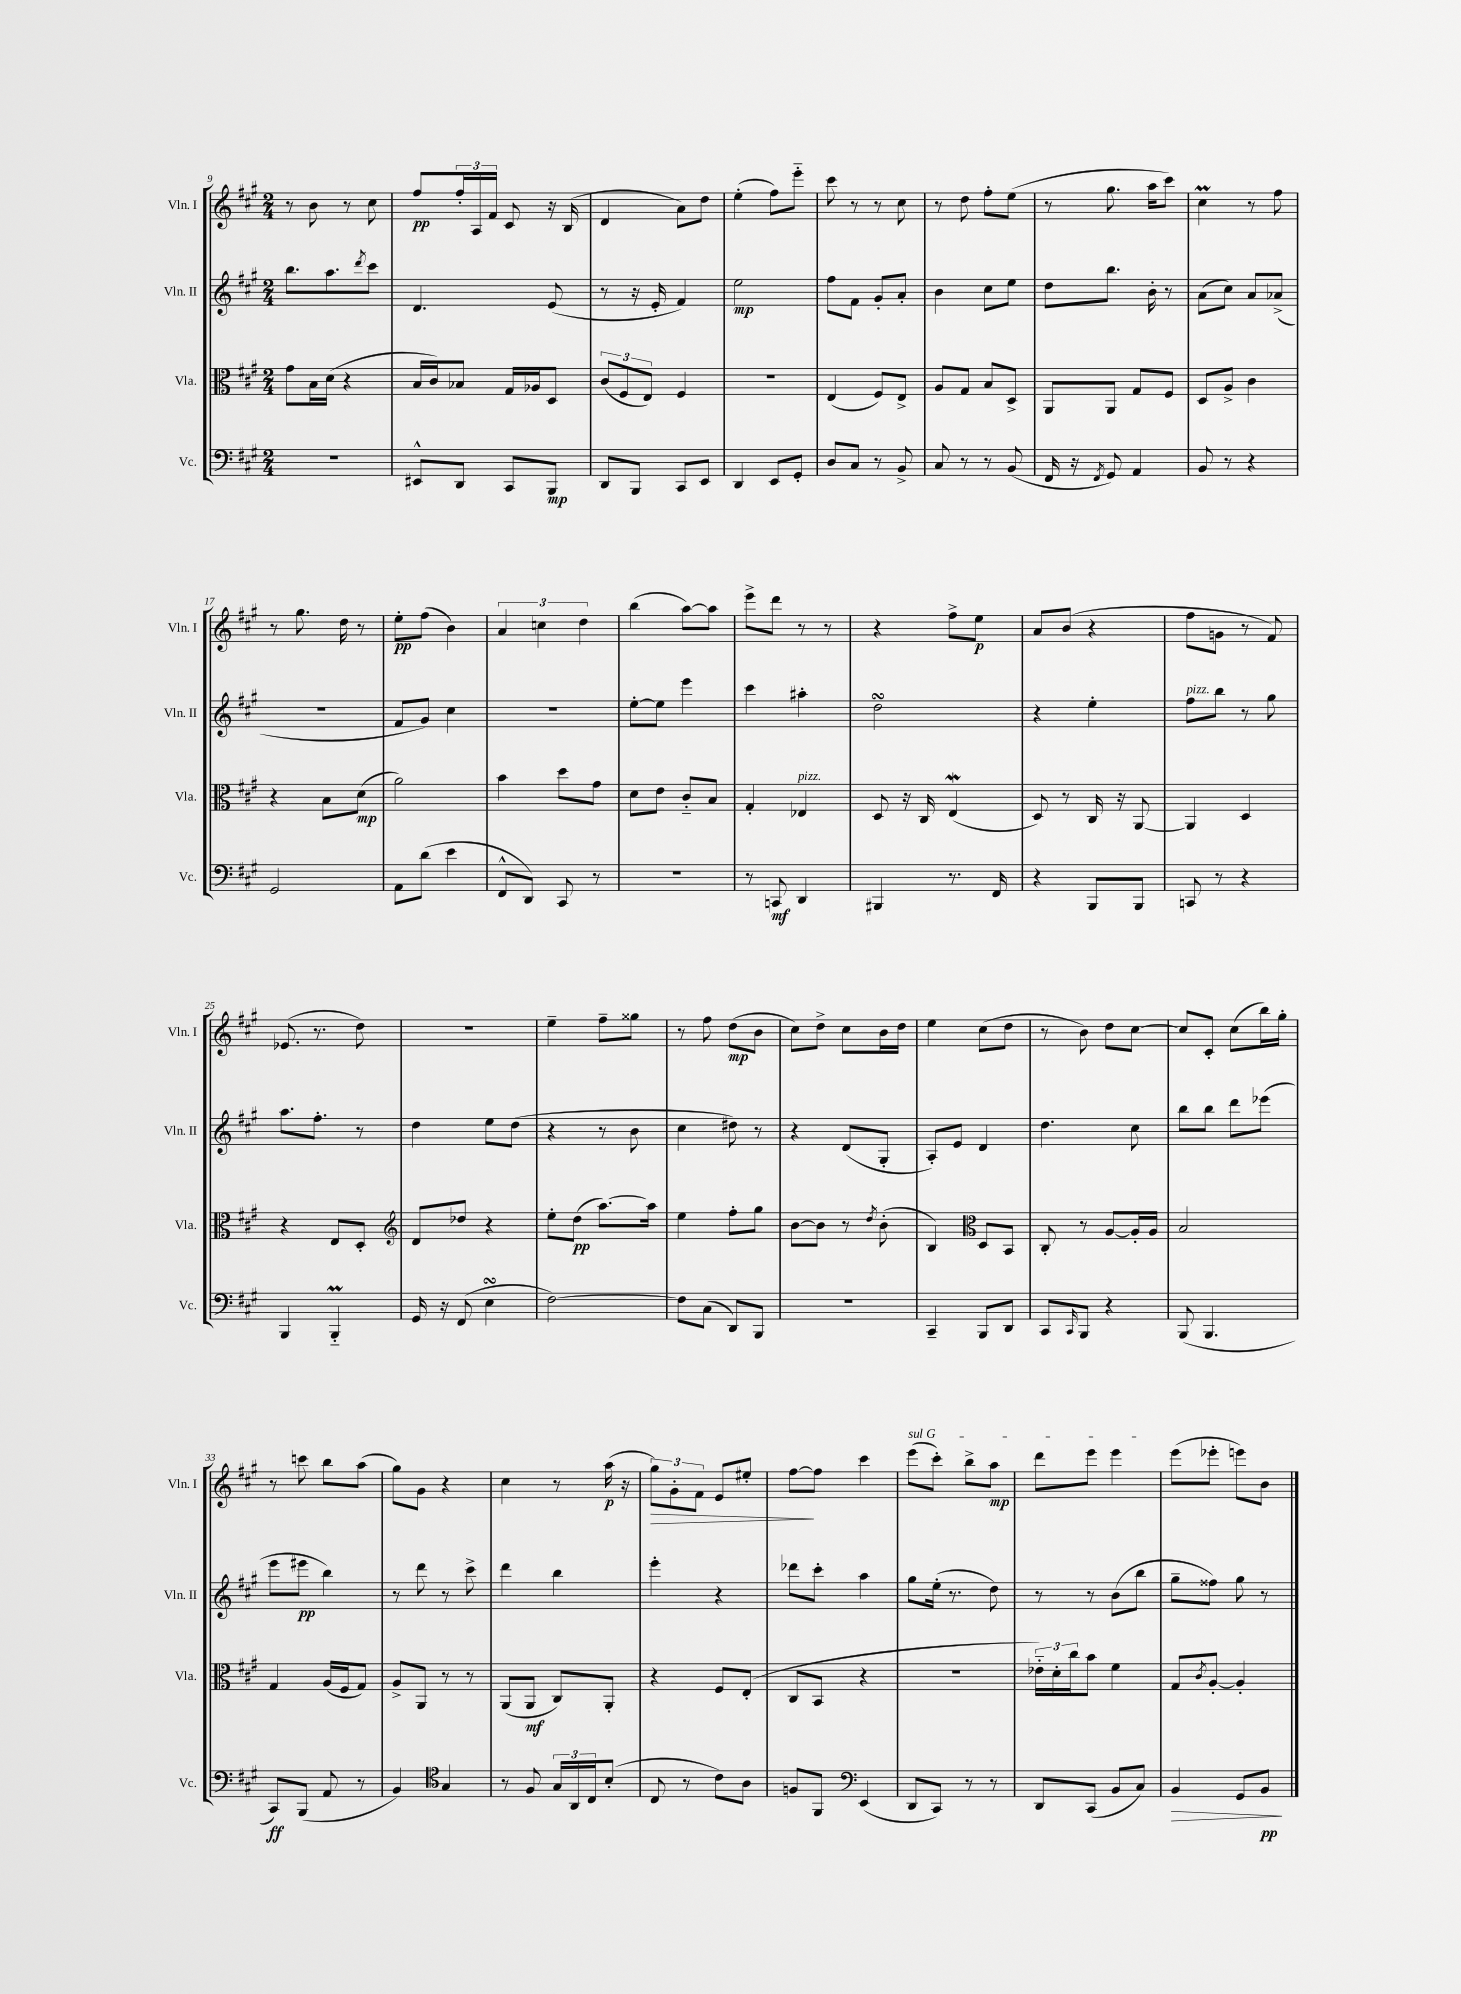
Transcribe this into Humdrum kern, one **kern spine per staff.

**kern	**kern	**kern	**kern
*staff4	*staff3	*staff2	*staff1
*clefF4	*clefC3	*clefG2	*clefG2
*k[f#c#g#]	*k[f#c#g#]	*k[f#c#g#]	*k[f#c#g#]
*M2/4	*M2/4	*M2/4	*M2/4
2r	8g#\L	8.bb\L	8r
.	16B\L	.	8b\
.	(16d\JJ	8.aa\	.
.	4r	.	8r
.	.	8qddd/	.
.	.	8ccc#\J	8cc#\
=	=	=	=
8EE#^^/L	16B/LL	4.d/	8ff#/L
.	16c#/J)	.	.
8DD/J	8B-/J	.	24ff#'/L
.	.	.	24A/
.	.	.	24f#/JJ
8CC#/L	16G#/LL	.	8c#/
.	16A-/J	.	.
8BBB/J	8D/J	(8e/	16r
.	.	.	(16B/
=	=	=	=
8DD/L	(12c#/L	8r	4d/
.	12F#/	.	.
8BBB/J	.	16r	.
.	12E/J)	.	.
.	.	16e'/	.
8CC#/L	4F#/	4f#/)	8a\L)
8EE/J	.	.	8dd\J
=	=	=	=
4DD/	2r	2ee\	(4ee'\
8EE/L	.	.	8ff#\L)
8GG#'/J	.	.	8eee'~\J
=	=	=	=
8D/L	(4E/	8ff#\L	8ccc#\
8C#/J	.	8f#\J	8r
8r	8F#/L)	8g#'/L	8r
8BB^/	8E^/J	8a'/J	8cc#\
=	=	=	=
8C#/	8A/L	4b\	8r
8r	8G#/J	.	8dd\
8r	8B/L	8cc#\L	8ff#'\L
(8BB/	8D^/J	8ee\J	(8ee\J
=	=	=	=
16FF#/	8AA/L	8dd\L	8r
16r	.	.	.
8qFF#/	.	.	.
8GG#/)	8AA/J	8.bb\J	8.gg#\
4AA/	8G#/L	.	.
.	.	16b'\	16aa\LK
.	8F#/J	8r	8ccc#\J)
=	=	=	=
8BB/	8D/L	(8a\L	4cc#\
8r	8A^/J	8cc#\J)	.
4r	4c#\	8a/L	8r
.	.	(8a-^/J	8ff#\
=	=	=	=
2GG#/	4r	2r	8r
.	.	.	8.gg#\
.	8B\L	.	.
.	.	.	16dd\
.	(8d\J	.	8r
=	=	=	=
8AA\L	2a\)	8f#/L	8ee'\L
(8d\J	.	8g#/J)	(8ff#\J
4e\	.	4cc#\	4b\)
=	=	=	=
8FF#^^/L	4b\	2r	6a/
8DD/J)	.	.	.
.	.	.	6cc\
8CC#/	8dd\L	.	.
.	.	.	6dd\
8r	8g#\J	.	.
=	=	=	=
2r	8d\L	[8ee'\L	(4bb\
.	8e\J	8ee\]J	.
.	8c#'~/L	4eee\	[8aa\L)
.	8B/J	.	8aa\]J
=	=	=	=
8r	4G#'/	4ccc#\	8eee^\L
8CC/	.	.	8ddd\J
4DD/	4E-/	4aa#'\	8r
.	.	.	8r
=	=	=	=
4BBB#/	8D/	2dd\	4r
.	16r	.	.
.	16C#/	.	.
8.r	(4E/	.	8ff#^\L
.	.	.	8ee\J
16FF#/	.	.	.
=	=	=	=
4r	8D/)	4r	8a/L
.	8r	.	(8b/J
8BBB/L	16C#/	4ee'\	4r
.	16r	.	.
8BBB/J	[8AA/	.	.
=	=	=	=
8CC/	4AA/]	8ff#\L	8ff#\L
8r	.	8bb\J	8g\J
4r	4D/	8r	8r
.	.	8gg#\	8f#/)
=	=	=	=
4BBB/	4r	8.aa\L	(8.e-/
.	.	8.ff#'\J	8.r
4BBB'~/	8E/L	.	.
.	8D'/J	8r	8dd\)
=	=	=	=
*	*clefG2	*	*
16GG#/	8d/L	4dd\	2r
16r	.	.	.
(8FF#/	8dd-/J	.	.
4E\	4r	8ee\L	.
.	.	(8dd\J	.
=	=	=	=
[2F#\)	8ee'\L	4r	4ee~\
.	(8dd\J	.	.
.	[8.aa\L)	8r	8ff#~\L
.	.	8b\	8gg##\J
.	16aa\]Jk	.	.
=	=	=	=
8F#\]L	4ee\	4cc#\	8r
(8C#\J	.	.	8ff#\
8DD/L)	8ff#'\L	8dd#\)	(8dd\L
8BBB/J	8gg#\J	8r	8b\J
=	=	=	=
2r	[8b\L	4r	8cc#\L)
.	8b\]J	.	8dd^\J
.	8r	(8d/L	8cc#\L
.	8qdd/	.	.
.	(8b'\	8G#'/J	16b\L
.	.	.	16dd\JJ
=	=	=	=
4CC#~/	4B/)	8A'/L)	4ee\
.	.	8e/J	.
*	*clefC3	*	*
8BBB/L	8D/L	4d/	(8cc#\L
8DD/J	8BB/J	.	8dd\J
=	=	=	=
8CC#/L	8C#'/	4.dd\	8r
16qqCC#/	.	.	.
8BBB/J	8r	.	8b\)
4r	[8A/L	.	8dd\L
.	16A'/]L	8cc#\	[8cc#\J
.	16A/JJ	.	.
=	=	=	=
(8BBB/	2B/	8bb\L	8cc#/]L
4.BBB/	.	8bb\J	8c#'/J
.	.	8ddd\L	(8cc#\L
.	.	(8eee-\J	16bb\L)
.	.	.	16gg#'\JJ
=	=	=	=
8CC#/L)	4G#/	8eee\L	8r
(8BBB/J	.	8eee#\J	8ccc\
8AA/	(16A/LL	4bb\)	8bb\L
.	16F#/J	.	.
8r	8G#/J)	.	(8aa\J
=	=	=	=
4BB/)	8A^/L	8r	8gg#\L)
.	8AA/J	8ddd\	8g#\J
*clefC4	*	*	*
4G#/	8r	8r	4r
.	8r	8ccc#^\	.
=	=	=	=
8r	(8AA/L	4ddd\	4cc#\
8F#/	8AA/J	.	.
24G#/LL	8C#/L)	4bb\	8r
24AA/	.	.	.
24C#/J	.	.	.
(8B'/J	8AA'/J	.	(16aa\
.	.	.	16r
=	=	=	=
8C#/	4r	4eee'\	12gg#\L)
.	.	.	12g#'\
8r	.	.	.
.	.	.	12f#\J
8c#\L)	8F#/L	4r	8e/L
8A\J	(8E'/J	.	8ee#'/J
=	=	=	=
8F/L	8C#/L	8ddd-\L	[8ff#\L
8FF#/J	8BB/J	8ccc#'\J	8ff#\]J
*clefF4	*	*	*
(4EE/	4r	4aa\	4ccc#\
=	=	=	=
8DD/L	2r	8gg#\L	(8eee\L
8CC#/J)	.	(16ee'\Jk	8ccc#'\J)
.	.	8.r	.
8r	.	.	8bb^\L
8r	.	8dd\)	8aa\J
=	=	=	=
8DD/L	24e-'~\LL)	8r	8ddd\L
.	24d'\	.	.
.	24cc#\J	.	.
(8CC#/J	8b\J	8r	8eee\J
8BB/L	4f#\	(8b\L	4eee\
8C#/J)	.	8bb\J	.
=	=	=	=
4BB/	8G#/L	8gg#~\L	(8eee\L
.	8qc#/	.	.
.	[8A'/J	8ff##\J)	8eee-'\J
8GG#/L	4A'/]	8gg#\	8eee\L)
8BB/J	.	8r	8b\J
==	==	==	==
*-	*-	*-	*-
